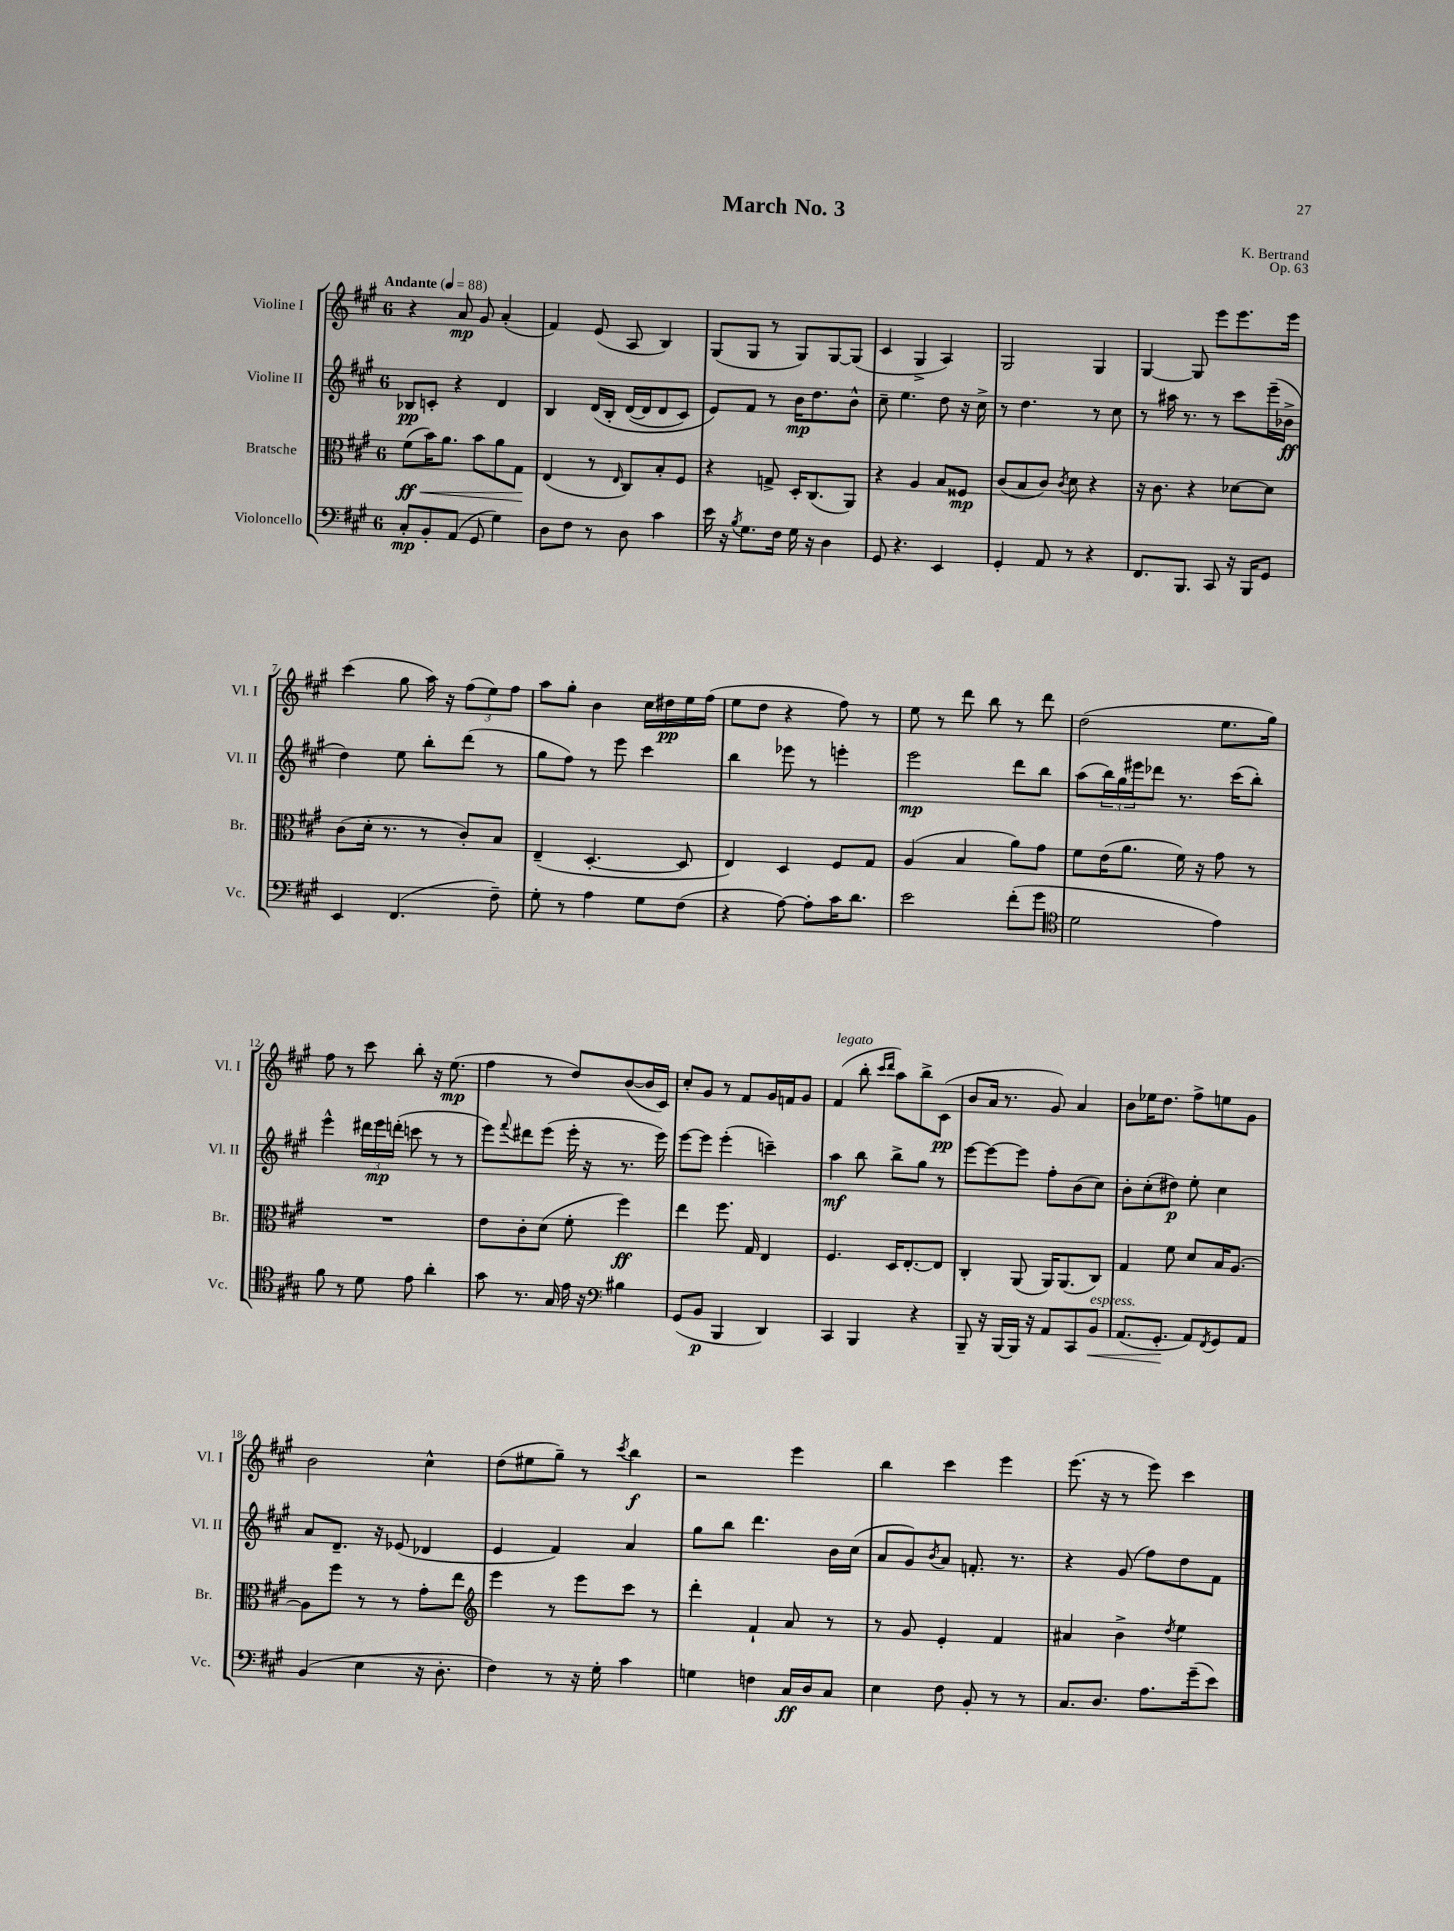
\header { title = "March No. 3" composer = "K. Bertrand" opus = "Op. 63" }
<<
\new StaffGroup <<
\new Staff = "s0" \with { instrumentName = "Violine I" shortInstrumentName = "Vl. I" } {
    \clef treble \key a \major \once \override Staff.TimeSignature.style = #'single-digit \time 6/8 \tempo "Andante" 4 = 88
    r4 a'8\mp gis'8 a'4-.( |
    fis'4) e'8( a8 b4) |
    gis8( gis8 r8 gis8) gis8~ gis8( |
    cis'4 gis4-> a4) |
    gis2 gis4 |
    gis4~ gis8 e'''8 e'''8. e'''16 |
    cis'''4( gis''8 a''16) r16 \tuplet 3/2 { fis''8( e''8) fis''8 } |
    a''8 gis''8-. b'4 cis''16 dis''16\pp e''16 fis''16( |
    e''8 d''8 r4 fis''8) r8 |
    e''8 r8 d'''8 b''8 r8 d'''8 |
    d''2( e''8. gis''16) |
    fis''8 r8 cis'''8 b''8-. r16 e''8.\mp( |
    fis''4 r8 d''8) b'8~( b'16 cis'16) |
    cis''8-. gis'8 r8 fis'8 gis'16 f'16 gis'8 |
    fis'4^\markup { \italic "legato" }( b''8-. \grace { cis'''16 d'''16 } a''8) b''8-> cis'8\pp( |
    b'8 a'16 r8. gis'8) a'4 |
    b'8 ees''16 d''8. fis''8-> e''8 gis'8 |
    b'2 cis''4-^ |
    d''8( eis''8 gis''8--) r8 \acciaccatura { cis'''8 } b''4\f |
    r2 e'''4 |
    b''4 cis'''4 e'''4 |
    e'''8.( r16 r8 e'''8) cis'''4 \bar "|." |
}
\new Staff = "s1" \with { instrumentName = "Violine II" shortInstrumentName = "Vl. II" } {
    \clef treble \key a \major \once \override Staff.TimeSignature.style = #'single-digit \time 6/8
    bes8\pp c'8-. r4 d'4 |
    b4 d'16\( b16-. d'16~( d'16 d'8 cis'8) |
    e'8\) fis'8 r8 b'16\mp d''8. b'8-^ |
    cis''8-- e''4. d''8 r16 cis''16-> |
    r8 d''4. r8 cis''8 |
    r8 ais''16 r8. r8 cis'''8 e'''16--( bes'16->\ff |
    d''4) e''8 b''8-. d'''8( r8 |
    gis''8 fis''8) r8 e'''8 cis'''4 |
    b''4 ees'''8 r8 e'''4-. |
    e'''2\mp d'''8 b''8 |
    a''8( \tuplet 3/2 { b''16) gis''16 eis'''16 } des'''8 r8. cis'''16( b''8-.) |
    e'''4-^ \tuplet 3/2 { dis'''16 e'''16\mp d'''16-.( } c'''8 r8 r8 |
    e'''8) \appoggiatura { fis'''8 } dis'''8 e'''8( e'''16-. r16 r8. e'''16) |
    e'''8~ e'''8 e'''4-.( c'''4--) |
    a''4\mf b''8 b''8-> gis''8 r8 |
    e'''8~ e'''8~ e'''8 fis''8-. b'8( cis''8) |
    b'8-. cis''8-.( dis''8\p) e''8-. cis''4 |
    a'8 d'8.-- r16 ees'8( des'4 |
    e'4 fis'4) a'4 |
    gis''8 b''8 d'''4. b'16 cis''16( |
    a'8 gis'8) \acciaccatura { b'8 } a'8 f'8.-. r8. |
    r4 gis'8( fis''8) d''8 fis'8 \bar "|." |
}
\new Staff = "s2" \with { instrumentName = "Bratsche" shortInstrumentName = "Br." } {
    \clef alto \key a \major \once \override Staff.TimeSignature.style = #'single-digit \time 6/8
    fis'8\ff\<( b'16) a'8. b'8 a'8 gis8\! |
    e4( r8 \grace { e16 } cis8) b8-. fis8 |
    r4 g8-> d16-. cis8.( a,8) |
    r4 a4 b8 fisis8\mp |
    cis'8( b8 cis'8) \acciaccatura { cis'8 } d'8 r4 |
    r16 cis'8. r4 des'8~ des'8 |
    cis'8( d'16-. r8. r8 cis'8-.) b8 |
    e4--( d4.~-. d8 |
    e4) d4 fis8 gis8 |
    a4( b4 a'8) gis'8 |
    fis'8 e'16( a'8. fis'16) r16 gis'8 r8 |
    R2. |
    e'8 cis'8-. d'8( fis'8-. fis''4\ff) |
    e''4 fis''8. gis16 e4 |
    fis4. d16 e8.~-. e8 |
    cis4-. a,8( a,16) a,8.( cis8) |
    gis4 fis'8 d'8 b16 a8.~ |
    a8 fis''8 r8 r8 gis'8-. e''8 |
    \clef treble e'''4 r8 e'''8 cis'''8 r8 |
    d'''4-. fis'4-! a'8 r8 |
    r8 gis'8 e'4-. fis'4 |
    ais'4 b'4-> \acciaccatura { d''8 } e''4 \bar "|." |
}
\new Staff = "s3" \with { instrumentName = "Violoncello" shortInstrumentName = "Vc." } {
    \clef bass \key a \major \once \override Staff.TimeSignature.style = #'single-digit \time 6/8
    cis8-.\mp b,8-. a,8( gis,8 gis4) |
    d8 fis8 r8 d8 cis'4 |
    e'16 r16 \acciaccatura { b8 } gis8. fis16 gis16 r16 d4 |
    gis,8 r4. e,4 |
    gis,4-. a,8 r8 r4 |
    fis,8. b,,8. cis,8 r16 b,,16 gis,8 |
    e,4 fis,4.( fis8--) |
    gis8-. r8 a4 gis8 fis8( |
    r4 a8~) a8-. cis'16 d'8. |
    e'2 fis'8-.( gis'8 |
    \clef tenor d'2 e'4) |
    fis'8 r8 d'8 e'8 a'4-. |
    gis'8 r8. gis16 e'16 r16 \clef bass bis4 |
    gis,8( b,8\p b,,4 d,4) |
    cis,4 b,,4 r4 |
    b,,8-- r16 b,,16~ b,,16 r16 a,8 cis,8 b,8\<^\markup { \italic "espress." } |
    a,8.( gis,8.-.\! a,8) \acciaccatura { fis,8 } gis,8 a,8 |
    b,4( e4 r16 d8.-. |
    fis4) r8 r16 gis16-. cis'4 |
    g4 f4 cis16\ff d16 cis8 |
    e4 fis8 b,8-. r8 r8 |
    cis8. d8. a8. gis'16--( e'8) \bar "|." |
}
>>
>>
